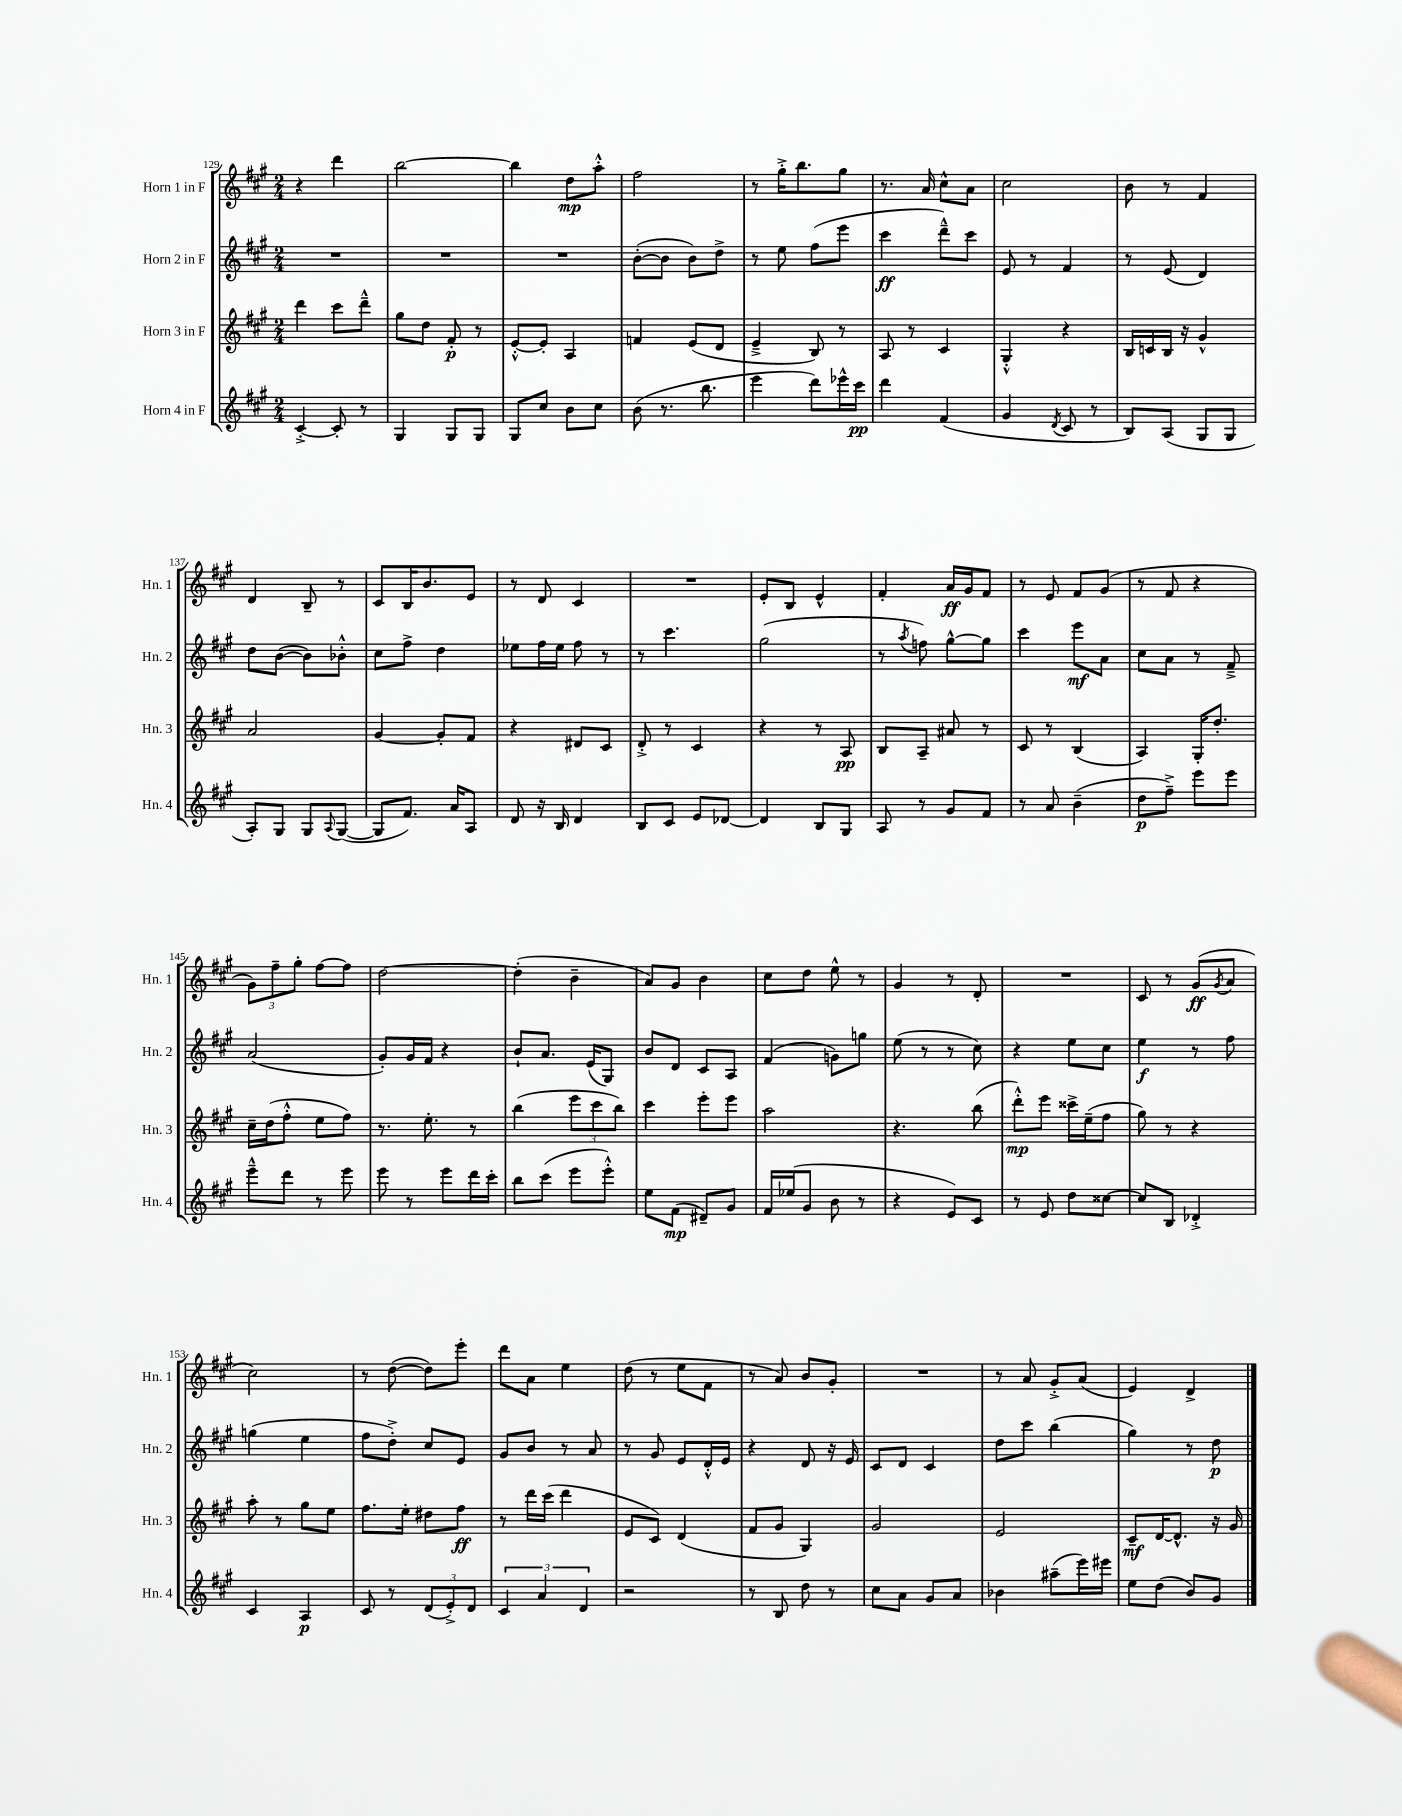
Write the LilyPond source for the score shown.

<<
\new StaffGroup <<
\new Staff = "s0" \with { instrumentName = "Horn 1 in F" shortInstrumentName = "Hn. 1" } {
    \clef treble \key a \major \numericTimeSignature \time 2/4
    r4 d'''4 |
    b''2~ |
    b''4 d''8\mp a''8-.-^ |
    fis''2 |
    r8 gis''16-.-> b''8. gis''8 |
    r8. a'16 cis''8-^ a'8 |
    cis''2 |
    b'8 r8 fis'4 |
    d'4 b8-- r8 |
    cis'8 b16 b'8. e'8 |
    r8 d'8 cis'4 |
    R2 |
    e'8-. b8 e'4-^ |
    fis'4-. a'16\ff gis'16 fis'8 |
    r8 e'8 fis'8 gis'8( |
    r8 fis'8 r4 |
    \tuplet 3/2 { gis'8) fis''8-- gis''8-. } fis''8~ fis''8 |
    d''2~ |
    d''4-.( b'4-- |
    a'8) gis'8 b'4 |
    cis''8 d''8 e''8-^ r8 |
    gis'4 r8 d'8-. |
    R2 |
    cis'8 r8 gis'8\ff( \acciaccatura { gis'8 } a'8 |
    cis''2) |
    r8 d''8~( d''8) e'''8-. |
    d'''8 a'8 e''4 |
    d''8( r8 e''8 fis'8 |
    r8 a'8) b'8 gis'8-. |
    R2 |
    r8 a'8 gis'8-.-> a'8( |
    e'4) d'4-> \bar "|." |
}
\new Staff = "s1" \with { instrumentName = "Horn 2 in F" shortInstrumentName = "Hn. 2" } {
    \clef treble \key a \major \numericTimeSignature \time 2/4
    R2 |
    R2 |
    R2 |
    b'8~-.( b'8 b'8) d''8-> |
    r8 e''8 fis''8( e'''8 |
    cis'''4\ff d'''8---^) cis'''8 |
    e'8 r8 fis'4 |
    r8 e'8( d'4) |
    d''8 b'8~( b'8) bes'8-.-^ |
    cis''8 fis''8-> d''4 |
    ees''8 fis''16 ees''16 fis''8 r8 |
    r8 cis'''4. |
    gis''2( |
    r8 \acciaccatura { a''8 } f''8) gis''8~-^ gis''8 |
    cis'''4 e'''8\mf a'8 |
    cis''8 a'8 r8 fis'8---> |
    a'2( |
    gis'8-.) gis'16 fis'16 r4 |
    b'8-! a'8. e'16( gis8) |
    b'8 d'8 cis'8 a8 |
    fis'4( g'8) g''8 |
    e''8( r8 r8 cis''8) |
    r4 e''8 cis''8 |
    e''4\f r8 fis''8 |
    g''4( e''4 |
    fis''8 d''8-.->) cis''8 e'8 |
    gis'8 b'8 r8 a'8 |
    r8 gis'8 e'8 d'16-.-^ e'16 |
    r4 d'8 r16 e'16 |
    cis'8 d'8 cis'4 |
    d''8 cis'''8 b''4( |
    gis''4) r8 d''8\p \bar "|." |
}
\new Staff = "s2" \with { instrumentName = "Horn 3 in F" shortInstrumentName = "Hn. 3" } {
    \clef treble \key a \major \numericTimeSignature \time 2/4
    d'''4 cis'''8 d'''8---^ |
    gis''8 d''8 fis'8-.\p r8 |
    e'8~-.-^ e'8-. a4 |
    f'4 e'8( d'8 |
    e'4---> b8) r8 |
    a8 r8 cis'4 |
    gis4-.-^ r4 |
    b16 c'16 b16 r16 gis'4-^ |
    a'2 |
    gis'4~ gis'8-. fis'8 |
    r4 dis'8 cis'8 |
    d'8-.-> r8 cis'4 |
    r4 r8 a8\pp |
    b8 a8-- ais'8 r8 |
    cis'8 r8 b4( |
    a4) gis16-. d''8.-. |
    cis''16-- d''16( fis''8-.-^ e''8 fis''8) |
    r8. e''8.-. r8 |
    b''4( \tuplet 3/2 { e'''8 cis'''8 b''8) } |
    cis'''4 e'''8-. e'''8 |
    a''2 |
    r4. b''8( |
    d'''8-.-^\mp) e'''8 cisis'''16-> e''16--( fis''8 |
    gis''8) r8 r4 |
    a''8-. r8 gis''8 e''8 |
    fis''8. e''16-. dis''8 fis''8\ff |
    r8 d'''16 cis'''16( d'''4 |
    e'8 cis'8) d'4( |
    fis'8 gis'8 gis4) |
    gis'2 |
    e'2 |
    cis'8--\mf d'16~ d'8.-^ r16 gis'16 \bar "|." |
}
\new Staff = "s3" \with { instrumentName = "Horn 4 in F" shortInstrumentName = "Hn. 4" } {
    \clef treble \key a \major \numericTimeSignature \time 2/4
    cis'4~-.-> cis'8-. r8 |
    gis4 gis8 gis8 |
    gis8 cis''8 b'8 cis''8 |
    b'8( r8. b''8. |
    e'''4 d'''8) ees'''16-^ cis'''16\pp |
    d'''4 fis'4( |
    gis'4 \acciaccatura { d'8 } cis'8 r8 |
    b8) a8( gis8 gis8 |
    a8-.) gis8 gis8 \appoggiatura { a8 } gis8~( |
    gis8 fis'8.) a'16 a8 |
    d'8 r16 b16 d'4 |
    b8 cis'8 e'8 des'8~ |
    des'4 b8 gis8 |
    a8 r8 gis'8 fis'8 |
    r8 a'8 b'4--( |
    d''8\p fis''8--->) e'''8 e'''8 |
    e'''8---^ d'''8 r8 e'''8 |
    e'''8 r8 e'''8 d'''16 cis'''16-. |
    b''8 cis'''8( e'''8 e'''8-.-^) |
    e''8 fis'8\mp( dis'8--) gis'8 |
    fis'16 ees''16( gis'8 b'8 r8 |
    r4 e'8) cis'8 |
    r8 e'8 d''8 cisis''8~ |
    cisis''8 b8 des'4-.-> |
    cis'4 a4\p |
    cis'8 r8 \tuplet 3/2 { d'8( e'8-.->) d'8 } |
    \tuplet 3/2 { cis'4 a'4 d'4 } |
    r2 |
    r8 b8 d''8 r8 |
    cis''8 a'8 gis'8 a'8 |
    bes'4 ais''8--( e'''16) eis'''16 |
    e''8 d''8( b'8) gis'8 \bar "|." |
}
>>
>>
\layout { \context { \Score currentBarNumber = #129 } }
